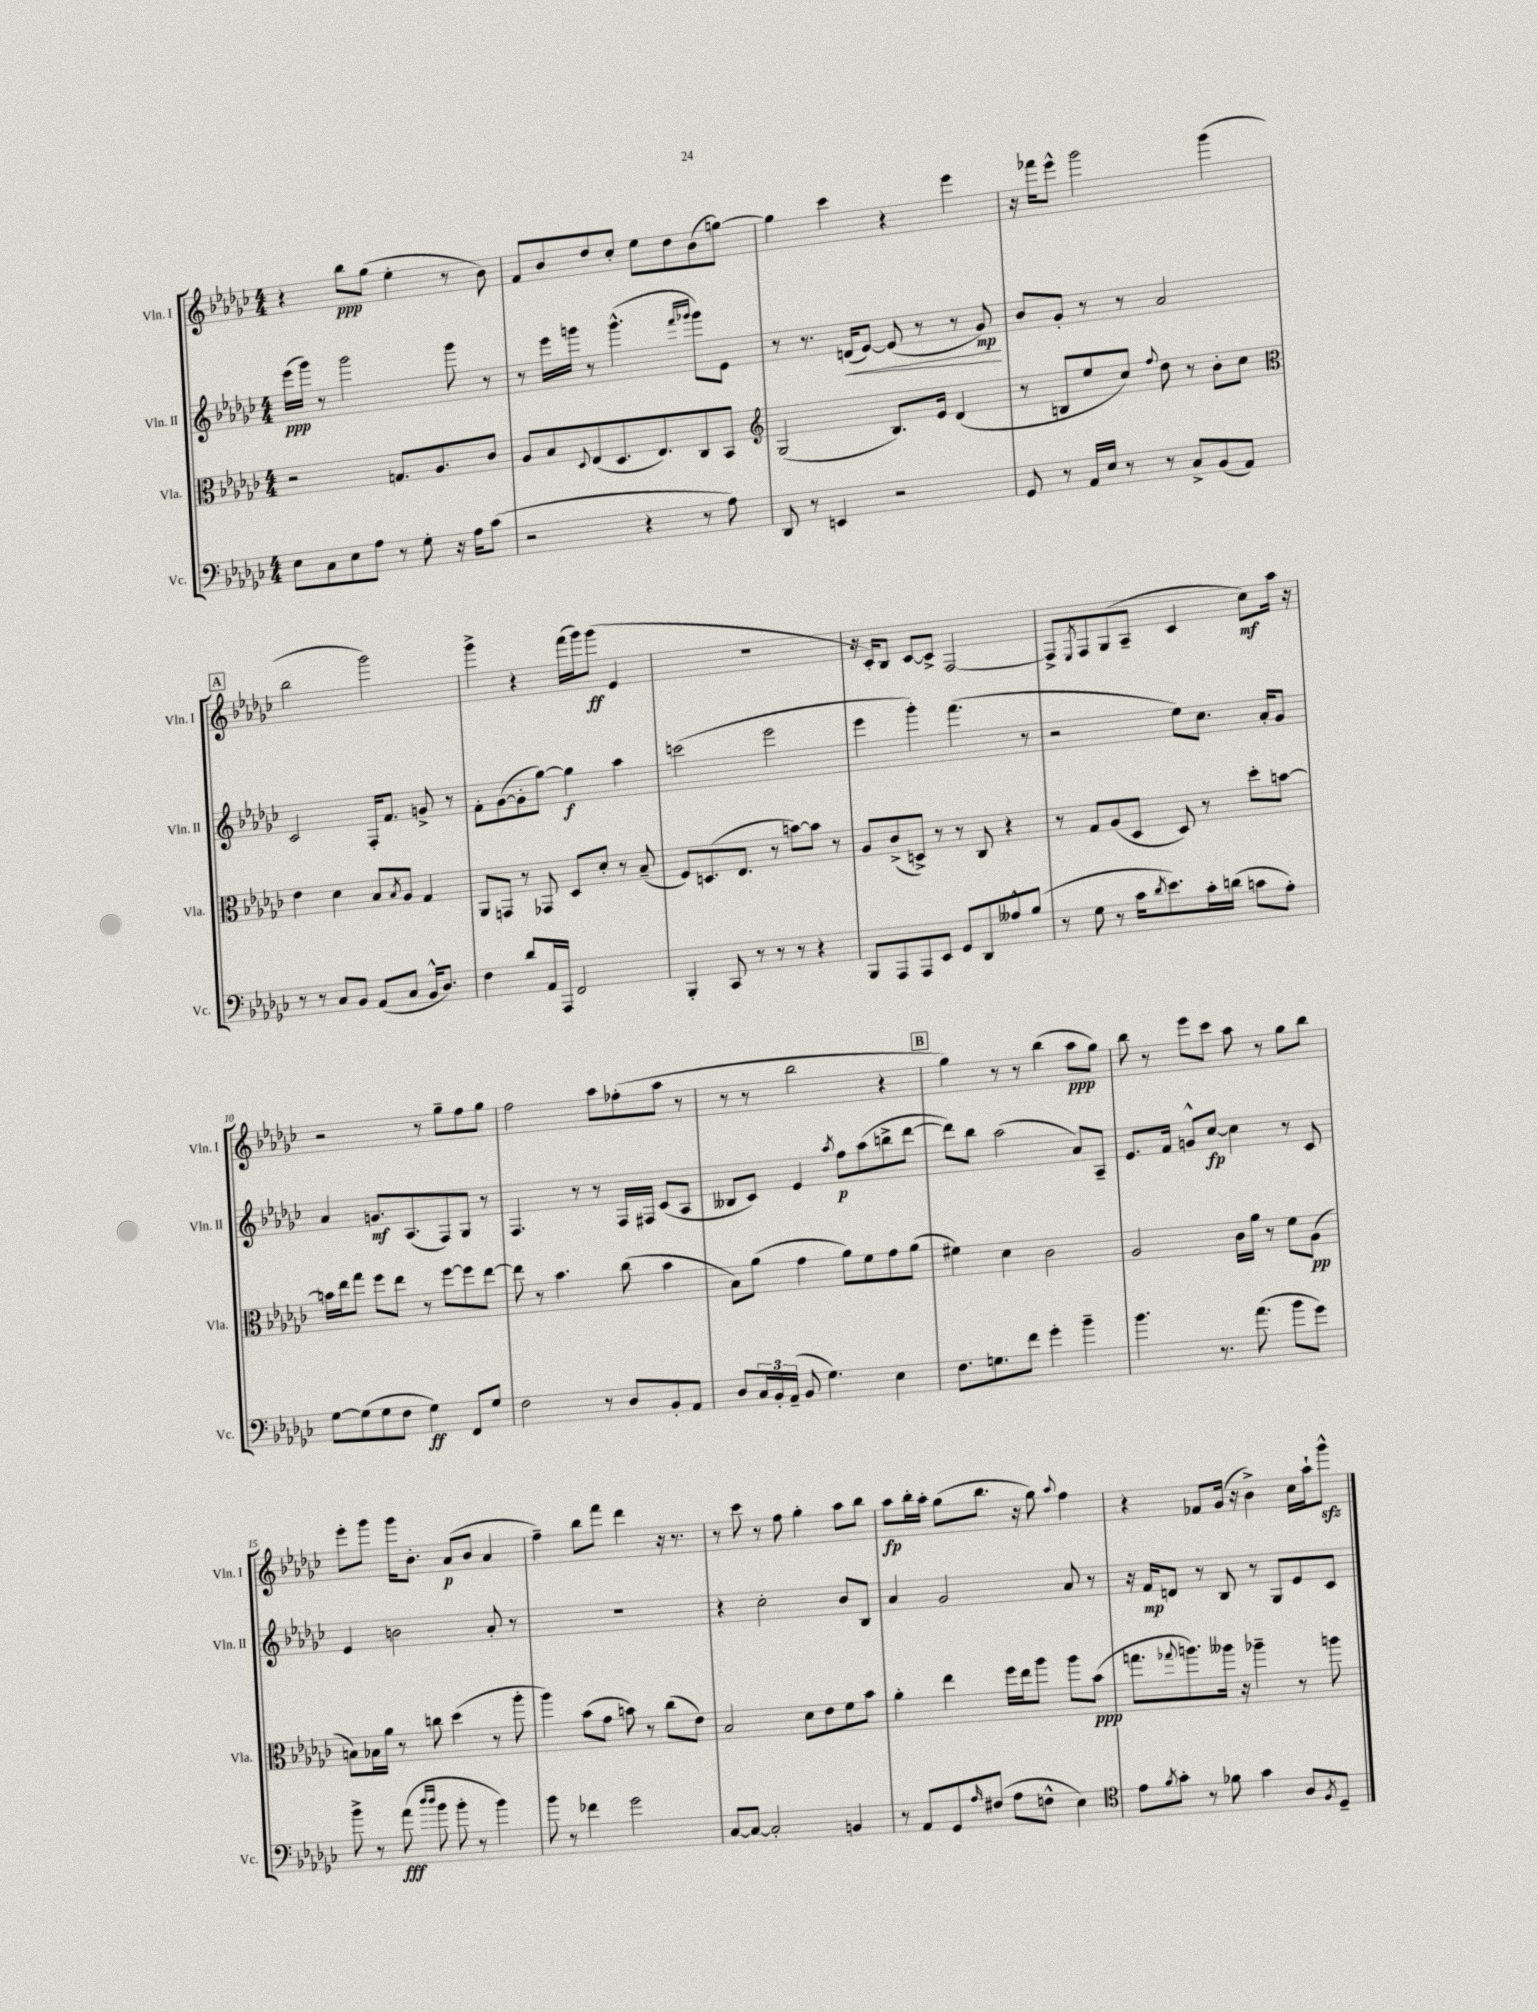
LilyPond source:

<<
\new StaffGroup <<
\new Staff = "s0" \with { instrumentName = "Vln. I" shortInstrumentName = "Vln. I" } {
    \clef treble \key ges \major \numericTimeSignature \time 4/4
    r4 bes''8\ppp ges''8( ees''4-. r8 bes'8) |
    f'8 bes'8 des''8 ces''8-. ees''8 des''8 bes'8( g''8~) |
    g''4 ces'''4 r4 ees'''4 |
    r16 fes'''16 ees'''8-^ ges'''2 ges'''4( |
    \mark \markup { \box "A" } bes''2 ges'''2) |
    ges'''4-> r4 f'''16( ges'''16) ges'''8\ff( ees'4 |
    R1 |
    r16 ces'16-.) bes8 ces'8~ ces'8-> f2~ |
    f8-> \acciaccatura { ees8 } f8 ges8( aes8-- ces'4 ces''8\mf) aes''16 r16 |
    r2 r8 ges''8-- f''8 ges''8 |
    f''2 aes''8 fes''8-.( aes''8 r8 |
    r8 r8 bes''2 r4 |
    \mark \markup { \box "B" } ges''4) r8 r8 bes''4( aes''8\ppp ges''8) |
    bes''8 r8 ees'''8 ces'''8 aes''8 r8 ges''8 bes''8 |
    ees'''8-. ges'''8 ges'''16 bes'8.-. aes'8\p( bes'8 aes'4 |
    f''4--) bes''8 f'''8 des'''4 r16 r8. |
    r8 ces'''8 r8 f''8 ges''4-. aes''8 bes''8 |
    aes''8\fp bes''16-. aes''16-. ges''8( bes''8. r16 ges''8) \appoggiatura { aes''8 } f''4 |
    r4 fes'8 ges'16( r16 bes'4->) ces''16 aes''16-! ges'''8-^\sfz \bar "|." |
}
\new Staff = "s1" \with { instrumentName = "Vln. II" shortInstrumentName = "Vln. II" } {
    \clef treble \key ges \major \numericTimeSignature \time 4/4
    ees'''16\ppp( ges'''16) r8 ges'''2 ges'''8 r8 |
    r8 ees'''16 g'''16 r8 g'''4.-^( \grace { f'''16 ges'''16 } ges'''8) ees'8 |
    r8 r8. d'16\<( ees'8~) ees'8( r8 r8 ges'8\mp\!) |
    bes'8 ges'8-. r8 r8 aes'2 |
    \mark \markup { \box "A" } ces'2 f16-. f'8. g'8-> r8 |
    f'8-. ges'8~( ges'8-. ges''8~) ges''4\f aes''4 |
    c'''2( ees'''2 |
    ees'''4 ges'''4-.) f'''4.( r8 |
    r2 ees''8) ces''8. aes'16-. ges'8 |
    aes'4 g'8.\mf aes8.( f8) ges8 r8 |
    f4. r8 r8 f16 fis16 ces'8( aes8 |
    beses8 ces'8) ees'4 \acciaccatura { aes''8 } f''8\p aes''8( b''8-> des'''8~ |
    \mark \markup { \box "B" } des'''8) bes''8 aes''2( aes'8) aes8-- |
    ees'8. f'16 g'8-^ ces''8~\fp ces''4 r8 ces'8 |
    ees'4 b'2 aes'8-. r8 |
    R1 |
    r4 ces''2-. bes'8 bes8 |
    aes'4 ges'2 aes'8 r8 |
    r16 f'16\mp d'8 r8 bes8 r8 ges8 ees'8 ces'8 \bar "|." |
}
\new Staff = "s2" \with { instrumentName = "Vla." shortInstrumentName = "Vla." } {
    \clef alto \key ges \major \numericTimeSignature \time 4/4
    r2 g8. aes8. ces'8 |
    aes8 bes8 \appoggiatura { des8 } ees8( des8. ees8.) ces8 bes,8 |
    \clef treble ges2( bes8.) ees'16 des'4( |
    r8 b8 ees''8 ces''8) \appoggiatura { f''8 } des''8 r8 bes'8-. ces''8 |
    \mark \markup { \box "A" } \clef alto ees'4 des'4 bes8 \acciaccatura { bes8 } aes8 ges4 |
    aes,8 g,8 r8 ges,8 des8 des'8-. r8 bes8--( |
    f8) d8.( ees8. r8 b'8~) b'8 r8 |
    aes8 ces'8->( d8->) r8 r8 ces8 r4 |
    r8 ges8 aes8( des8 des8) r8 des''8-. b'8~ |
    b'16 ees''16 ges''8 f''8 ees''8 r8 f''8~ f''8 ees''8~ |
    ees''8 r8 bes'4. ces''8( bes'4 |
    bes8) aes'8( ges'4 aes'8) f'8 ges'8 aes'8( |
    \mark \markup { \box "B" } fis'4) des'4 ces'2 |
    aes2 ces'16 aes'16 r8 f'8 aes8\pp( |
    b8) bes16 aes'16 r8 c''8 des''4( r8 aes''8-. |
    aes''4) bes'8( ges'8 b'8) r8 ces''8( ees'8) |
    bes2 des'8 ees'8 f'8 bes'8 |
    aes'4-. ees''4 f''16 ees''16 aes''8 aes''8 bes'8\ppp( |
    g''8. \appoggiatura { ges''8 } a''8.) aeses''16 r16 aes''4-- r8 a''8 \bar "|." |
}
\new Staff = "s3" \with { instrumentName = "Vc." shortInstrumentName = "Vc." } {
    \clef bass \key ges \major \numericTimeSignature \time 4/4
    ees8 ces8 ees8 aes8 r8 ges8-. r16 aes16 ces'8( |
    r2 r4 r8 aes8) |
    des,8 r8 e,4 r2 |
    ges,8 r8 aes,16 ees16 r8 r8 ces8-> bes,8( aes,8) |
    \mark \markup { \box "A" } r8 r8 ces8 bes,8 aes,8( ces8 bes,16-^ des8.) |
    f4 des'8 aes,16 aes,,16 f,2 |
    bes,,4-. ces,8 r8 r8 r8 r4 |
    bes,,8 aes,,8 aes,,8 ees,8 ges,8 des,8 aeses8-^ bes8( |
    r8 ges8 r8 ces'16 \acciaccatura { des'8 } ees'8.) ces'16-. d'16( c'8 aes8-.) |
    ges8~ ges8( ges8 f8 ges4\ff) f,8 ges8 |
    f2 r8 des8 bes,8-. aes,8 |
    des8 \tuplet 3/2 { ces16 bes,16-. aes,16--( } bes,8 ges4.) ees4 |
    \mark \markup { \box "B" } f8. g8. f'8 ges'4-. bes'4-- |
    bes'4. r8. aes'8.( bes'8 ges'8) |
    bes'8-> r8 aes'8\fff( \grace { des''16 des''16 } bes'8 bes'8-. r8 bes'4) |
    bes'8 r8 fes'4 ges'2 |
    ces8~ ces8~ ces2-. b,4 |
    r8 aes,8 ges,8 \grace { aes16 } fis8( aes8 f8-^ ees4) |
    \clef tenor ees'8 \acciaccatura { f'8 } ges'8-. r8 fes'8 ges'4 aes8 \acciaccatura { f8 } des8-- \bar "|." |
}
>>
>>
